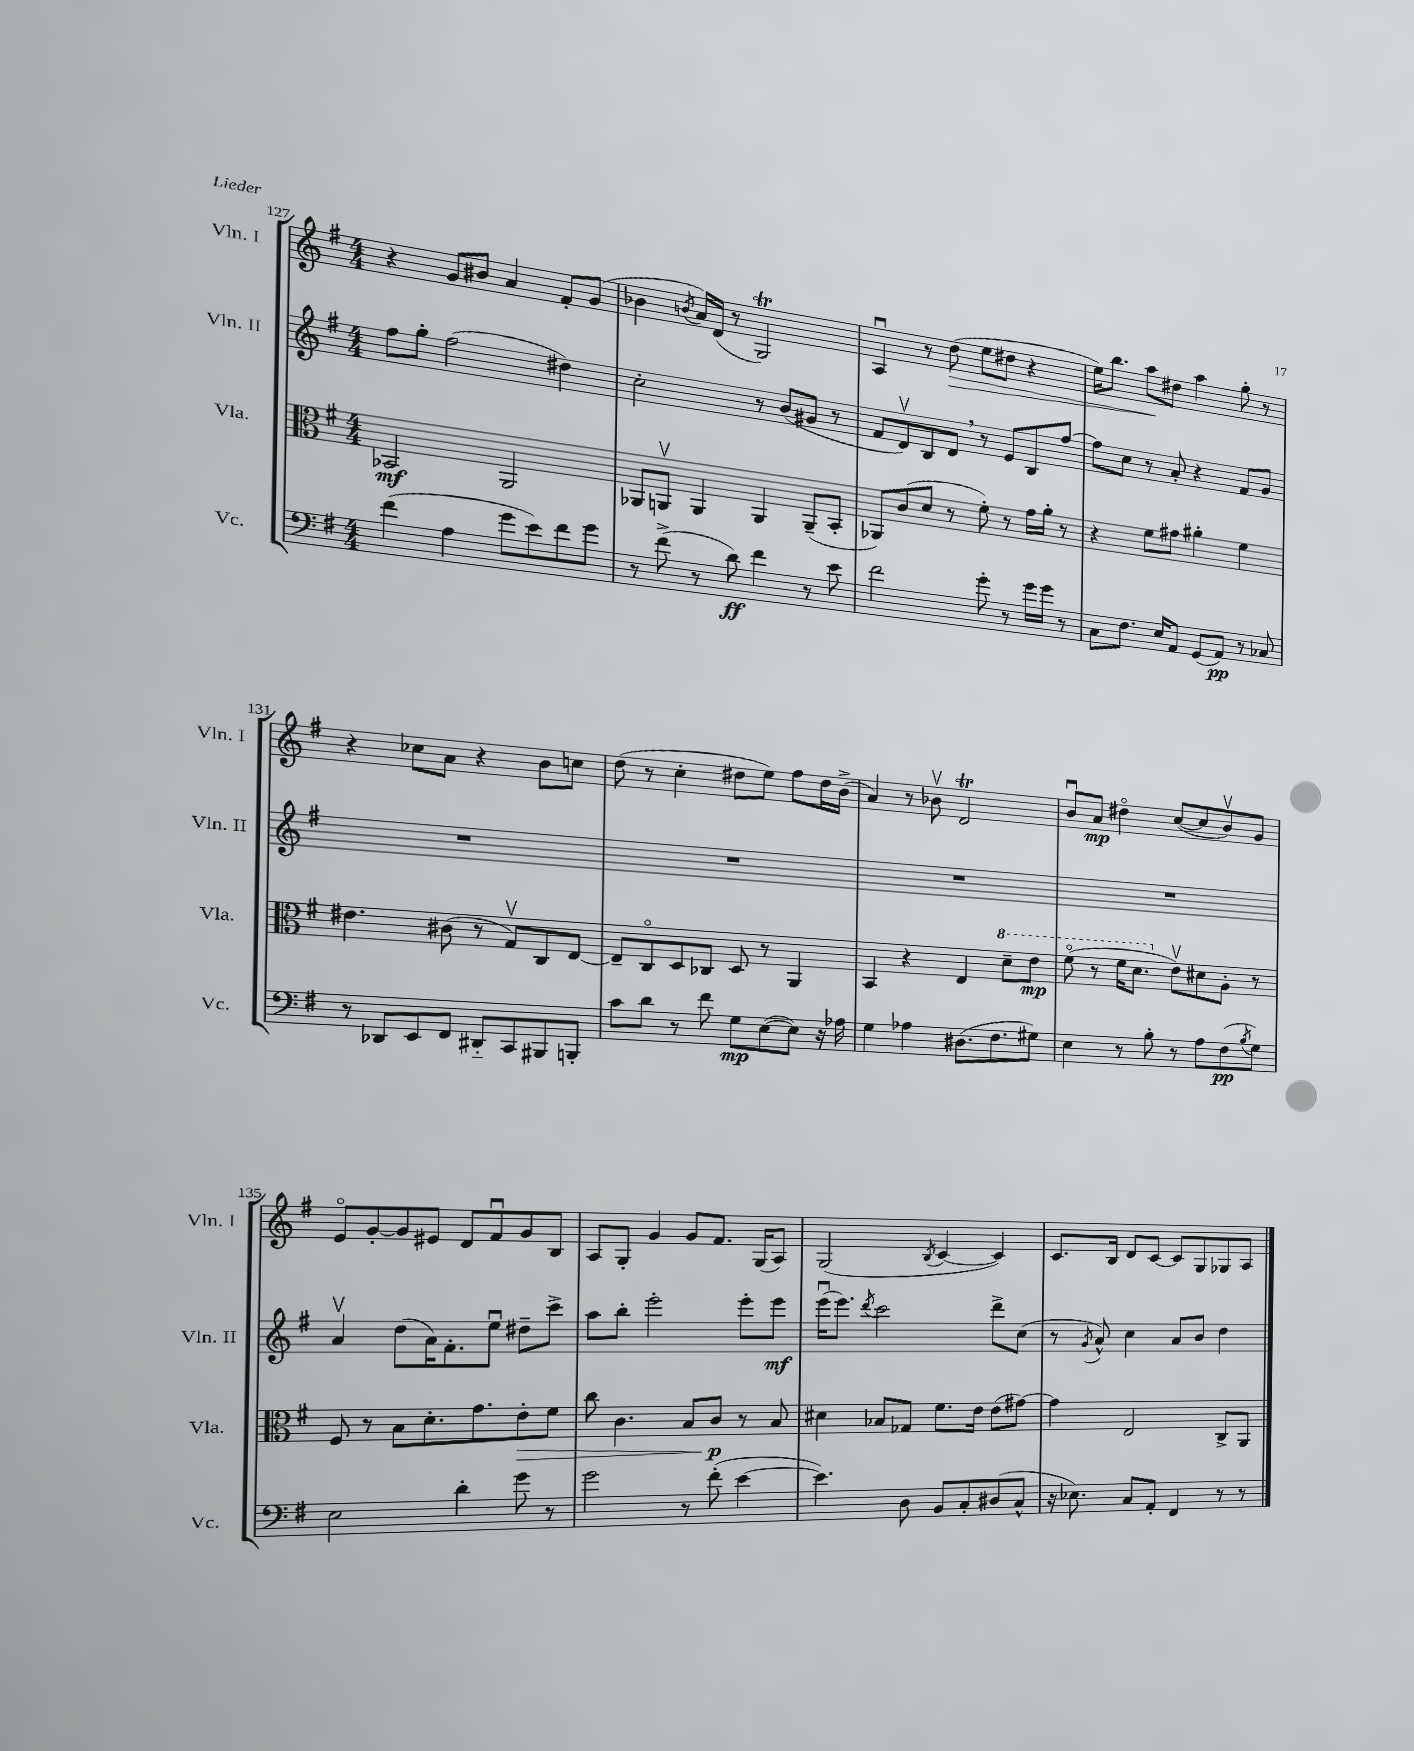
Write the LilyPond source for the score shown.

<<
\new StaffGroup <<
\new Staff = "s0" \with { instrumentName = "Vln. I" shortInstrumentName = "Vln. I" } {
    \clef treble \key g \major \numericTimeSignature \time 4/4
    r4 g'8 bis'8 a'4 fis'8-. g'8( |
    bes'4 \acciaccatura { b'8 } a'16) d'16( r8 g2\trill) |
    a4\downbow r8 d''8\>( e''8 dis''8 r4 |
    e''16) b''8. a''8\! dis''8 a''4 g''8-. r8 |
    r4 ces''8 a'8 r4 b'8 c''8 |
    d''8( r8 c''4-. dis''8 e''8) fis''8 dis''16 b'16->( |
    a'4) r8 bes'8\upbow d'2\trill |
    b'8\downbow a'8\mp dis''4\flageolet c''8~( c''8 b'8\upbow) g'8 |
    e'8\flageolet g'8~-. g'8 eis'8 d'8 fis'8\downbow g'8 b8 |
    a8 g8-. g'4 g'8 fis'8. g16( a8) |
    g2( \acciaccatura { b8 } c'4~ c'4) |
    c'8. b16 d'8 c'8~ c'8 g8 ges8 a8 \bar "|." |
}
\new Staff = "s1" \with { instrumentName = "Vln. II" shortInstrumentName = "Vln. II" } {
    \clef treble \key g \major \numericTimeSignature \time 4/4
    fis''8 g''8-. fis''2( dis''4) |
    c''2-. r8 b'8( gis'8 r8 |
    fis'8 d'8\upbow) b8 d'8 \breathe r8 e'8 b8 fis''8~ |
    fis''8 c''8 r8 a'8-. r4 fis'8 g'8 |
    R1 |
    R1 |
    R1 |
    R1 |
    a'4\upbow d''8( a'16) fis'8.-. e''8\downbow dis''8-- c'''8-> |
    a''8 b''8-. e'''2-. e'''8-. e'''8\mf |
    e'''16\downbow( e'''8.) \acciaccatura { d'''8 } c'''2 d'''8-> c''8( |
    r8 \acciaccatura { g'8 } a'8-^) c''4 a'8 b'8 d''4 \bar "|." |
}
\new Staff = "s2" \with { instrumentName = "Vla." shortInstrumentName = "Vla." } {
    \clef alto \key g \major \numericTimeSignature \time 4/4
    bes,2\mf a,2 |
    aes,8 a,8\upbow a,4 a,4 a,8--( b,8-. |
    aes,8) c'8( d'8 r8 fis'8-.) r8 g'16 a'16-. r8 |
    r4 fis'8 gis'8 ais'4-. fis'4 |
    eis'4. cis'8( r8 g8\upbow) c8 e8~ |
    e8-- c8\flageolet d8 ces8 d8 r8 a,4 |
    b,4 r4 e4 \ottava #1 d''8-- e''8\mp |
    fis''8\flageolet( r8 fis''16 d''8. \ottava #0 e'8\upbow) dis'8 a8-. r8 |
    fis8 r8 b8 d'8.-. g'8. e'8-.\> fis'8 |
    c''8 c'4. b8 c'8\p\! r8 b8 |
    dis'4 bes8 ges8 fis'8. e'16 e'8( gis'8~) |
    gis'4 e2 c8-> a,8 \bar "|." |
}
\new Staff = "s3" \with { instrumentName = "Vc." shortInstrumentName = "Vc." } {
    \clef bass \key g \major \numericTimeSignature \time 4/4
    fis'4( a4 g'8 e'8) fis'8 g'8 |
    r8 fis'8->( r8 d'8\ff) fis'4 r8 e'8 |
    fis'2 g'8-. r8 g'16 g'16 r8 |
    c8 fis8. e16 a,8 g,8( a,8\pp) r8 ces8 |
    r8 des,8 e,8 fis,8 dis,8-_ c,8 bis,,8 b,,8-. |
    c'8 d'8 r8 fis'8 g8\mp e8~( e8) r16 aes16 |
    g4 aes4 dis8.( fis8. gis8) |
    e4 r8 b8-. r8 a8 fis8\pp( \acciaccatura { b8 } g8) |
    e2 d'4-. g'8 r8 |
    g'2 r8 fis'8-.( e'4~ |
    e'4.) d8 b,8 c8-. dis8( c8-^ |
    r16 ees8.) c8 a,8-. fis,4 r8 r8 \bar "|." |
}
>>
>>
\layout { \context { \Score currentBarNumber = #127 } }
